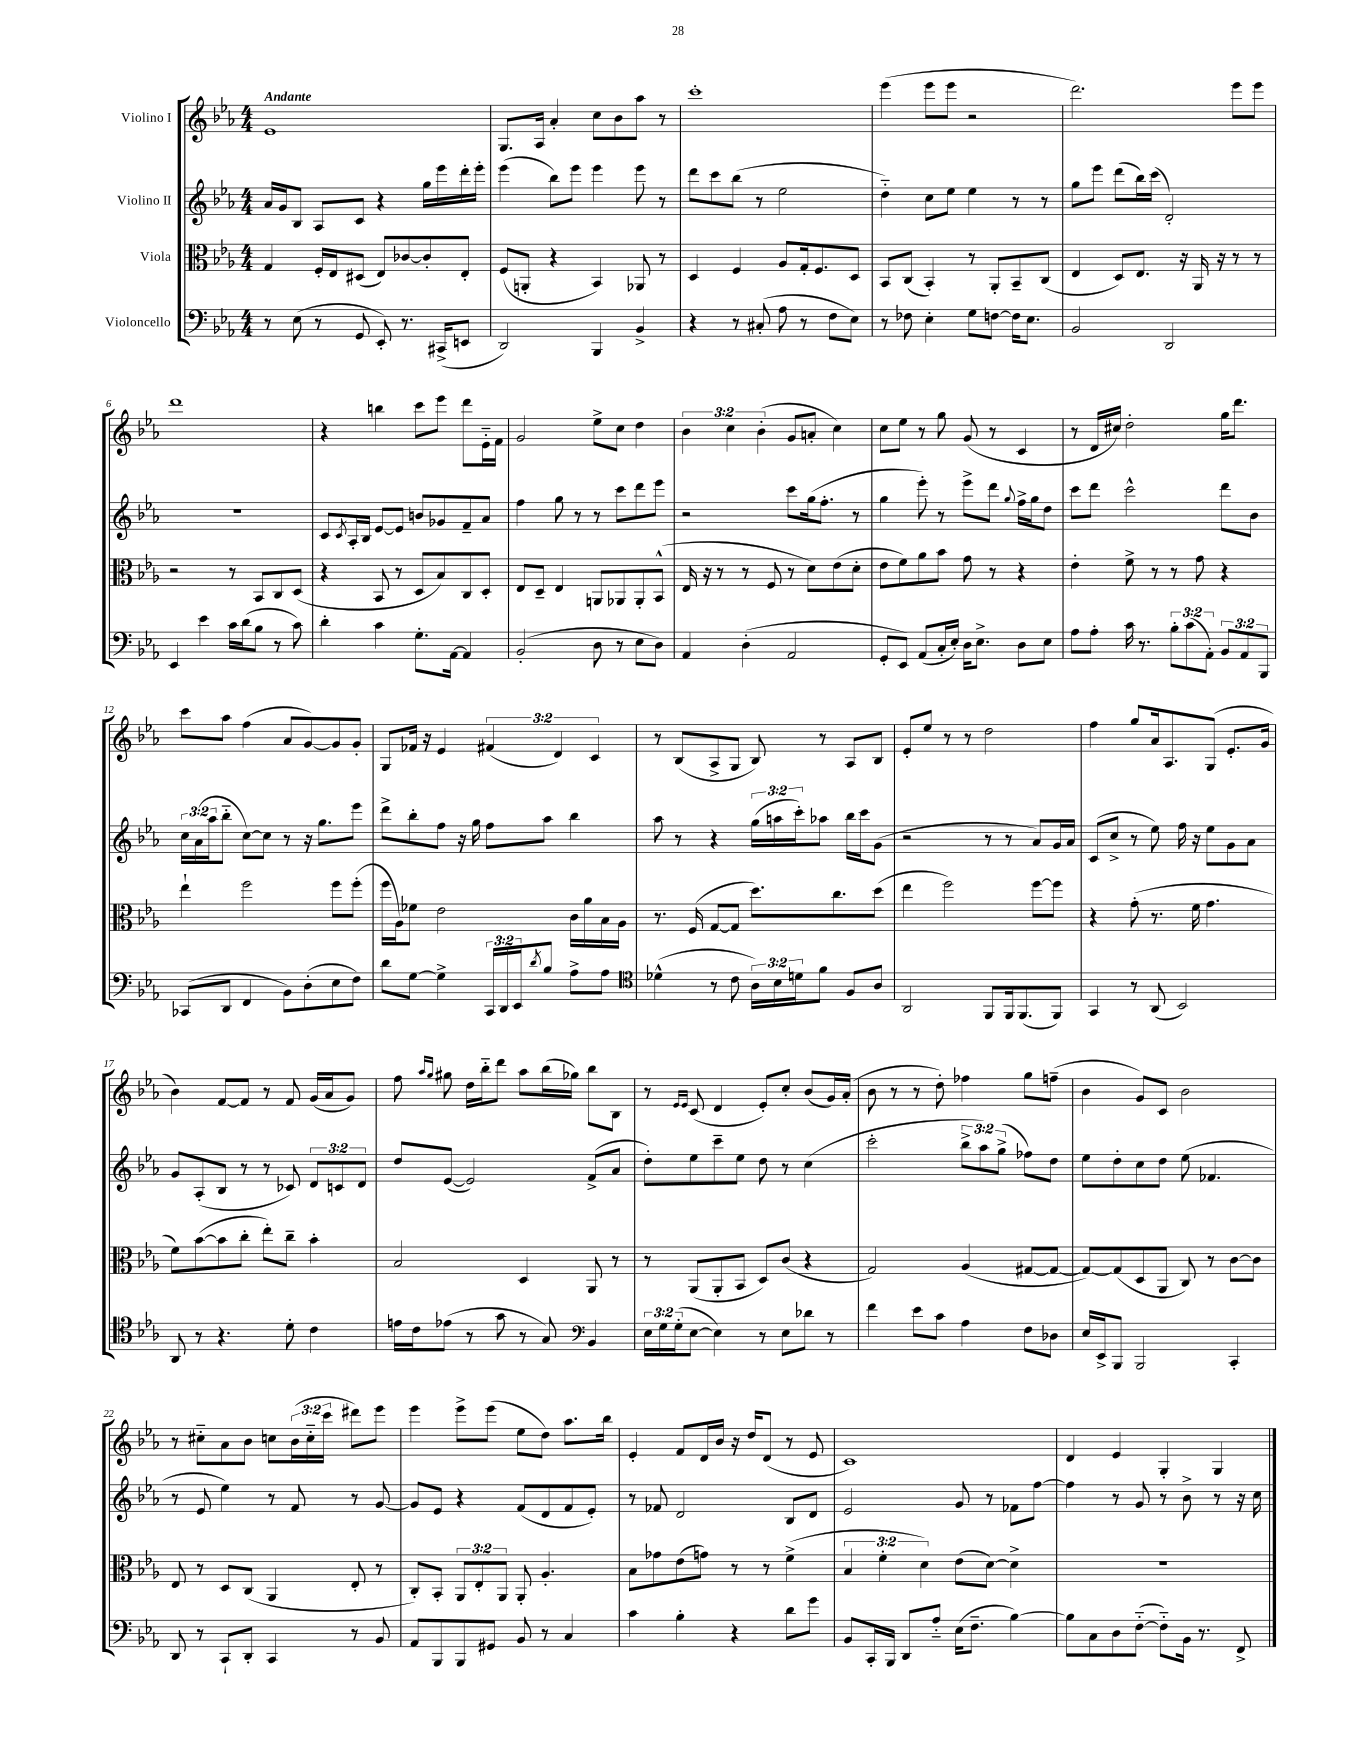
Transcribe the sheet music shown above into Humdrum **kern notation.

**kern	**kern	**kern	**kern
*staff4	*staff3	*staff2	*staff1
*clefF4	*clefC3	*clefG2	*clefG2
*k[b-e-a-]	*k[b-e-a-]	*k[b-e-a-]	*k[b-e-a-]
*M4/4	*M4/4	*M4/4	*M4/4
8r	4G	16a-	1e-
.	.	16g	.
(8E-	.	8B-	.
8r	16F'	8A-	.
.	16E-	.	.
8GG	(8D#	8c	.
8EE-')	8E-)	4r	.
8.r	[8c-	.	.
.	8c-']	16gg	.
(16CC#^	.	16eee-	.
8EE	8E-'	16ddd'	.
.	.	16eee-'	.
=	=	=	=
2DD)	(8F	(4eee-	8.G
.	8AA'	.	.
.	.	.	16A-
.	4r	8bb-)	4a-'
.	.	8eee-	.
4BBB-	4BB-)	4eee-	8cc
.	.	.	8b-
4BB-^	8AA-	8eee-	8aa-
.	8r	8r	8r
=	=	=	=
4r	4D	8ddd	1ccc'
.	.	8ccc	.
8r	4F	(8bb-	.
(8C#'	.	8r	.
8A-	8A-	2ee-	.
8r	16G'	.	.
.	8.F	.	.
8F	.	.	.
8E-)	8D	.	.
=	=	=	=
8r	8BB-	4dd'~)	(4eee-
8F-	(8C	.	.
4E-'	4BB-')	8cc	8eee-
.	.	8ee-	8eee-
8G	8r	4ee-	2r
[8F	8AA-'	.	.
16F]	8BB-~	8r	.
8.E-	.	.	.
.	(8C	8r	.
=	=	=	=
2BB-	4E-	8gg	2.ddd)
.	.	8eee-	.
.	8D)	(8ddd	.
.	8.E-	16bb-)	.
.	.	(16ccc	.
2DD	.	2d')	.
.	16r	.	.
.	16AA-	.	.
.	16r	.	.
.	8r	.	8eee-
.	8r	.	8eee-
=	=	=	=
4EE-	2r	1r	1ddd
4e-	.	.	.
16c	8r	.	.
(16d	.	.	.
8B-	8BB-	.	.
8r	8C	.	.
8c)	(8D	.	.
=	=	=	=
4d'	4r	8c	4r
.	.	8qc	.
.	.	16A-'	.
.	.	16B-	.
4c	8BB-	[8e-	4bb
.	8r	8e-]	.
8.G'	8D	8b	8ccc
.	8B-)	8g-	8eee-
[16AA-	.	.	.
4AA-]	8C	8f~	8ddd
.	8D'	8a-	16e-'~
.	.	.	16f
=	=	=	=
(2BB-'	8E-	4ff	2g
.	8D~	.	.
.	4E-	8gg	.
.	.	8r	.
8D	8AA	8r	8ee-^
8r	8AA-	8ccc	8cc
8E-	8AA-'	8ddd	4dd
8D)	(8BB-^^	8eee-	.
=	=	=	=
4AA-	16E-	2r	6b-
.	16r	.	.
.	8r	.	.
.	.	.	6cc
(4D'	8r	.	.
.	.	.	(6b-'
.	8F	.	.
2AA-	8r	8ccc	8g
.	8d)	(16gg	8a'
.	.	8.ff'	.
.	(8e-	.	4cc)
.	8d'	8r	.
=	=	=	=
8GG'	8e-	4gg	8cc
8EE-)	8f)	.	8ee-
(8AA-	8a-	8eee-')	8r
16C'	8b-	8r	8gg
16E-')	.	.	.
16D	8g	8eee-^	(8g
8.E-^	.	.	.
.	8r	8ddd	8r
.	.	8qqgg	.
8D	4r	16ff^	4c
.	.	16gg	.
8E-	.	8dd	.
=	=	=	=
8A-	4e-'	8ccc	8r
8A-'	.	8ddd	16d
.	.	.	16cc#)
16c	8f^	2ccc^^	2dd'
8.r	.	.	.
.	8r	.	.
12B-'	8r	.	.
(12c	.	.	.
.	8g	.	.
12AA-')	.	.	.
12BB-	4r	8ddd	16gg
.	.	.	8.ddd
12AA-	.	.	.
.	.	8b-	.
12BBB-	.	.	.
=	=	=	=
(8CC-	4ee-`	24cc	8ccc
.	.	(24a-	.
.	.	24aa-	.
8DD	.	8bb-'~	8aa-
4FF	2ff	[8cc)	(4ff
.	.	8cc]	.
8BB-)	.	8r	8a-
(8D'	.	16r	[8g)
.	.	8.gg	.
8E-	8ff	.	8g]
8F)	(8ff'	8eee-	8g'
=	=	=	=
8d	16ff	8ddd^	8G
.	16A-)	.	.
[8G	8f-	8bb-'	16f-
.	.	.	16r
4G^]	2e-	8ff	4e-
.	.	16r	.
.	.	16gg	.
24CC	.	8ff	(6f#
24DD	.	.	.
24EE-	.	.	.
8qd	.	.	.
8B-	.	8aa-	.
.	.	.	6d)
8A-^	16c	4bb-	.
.	16a-	.	.
.	.	.	6c
8A-	16B-	.	.
.	16A-	.	.
=	=	=	=
*clefC4	*	*	*
(4d-^^	8.r	8aa-	8r
.	.	8r	(8B-
.	(16F	.	.
8r	[8G	4r	8A-^
8c	8G]	.	8G
24A-)	8.dd)	(24gg	8B-)
24B-	.	24aa	.
24d	.	24ccc')	.
8f	.	8aa-	8r
.	8.cc	.	.
8F	.	16bb-	8A-
.	.	16ccc	.
8A-	(8dd	(8g	8B-
=	=	=	=
2AA-	4ee-	2r	8e-'
.	.	.	8ee-
.	2ff)	.	8r
.	.	.	8r
8FF	.	8r	2dd
16FF	.	8r	.
(8.FF	.	.	.
.	[8ff	8a-)	.
8FF)	8ff]	16g	.
.	.	16a-	.
=	=	=	=
4GG	4r	(8c	4ff
.	.	8cc^	.
8r	(8g'	8r	8gg
(8AA-	8.r	8ee-)	16a-
.	.	.	8.A-
2BB-)	.	16ff	.
.	16f	16r	.
.	4.g	8ee-	(8G
.	.	8g	8.e-'
.	.	8a-	.
.	.	.	16g
=	=	=	=
8AA-	8f)	8g	4b-)
8r	([8b-	(8A-'	.
4.r	8b-]	8B-	[8f
.	8cc'	8r	8f]
.	8ee-')	8r	8r
8d'	8cc~	8c-)	8f
4c	4b-'	12d	(16g
.	.	.	16a-
.	.	12c	.
.	.	.	8g)
.	.	12d	.
=	=	=	=
16e	2B-	8dd	8ff
16c	.	.	.
.	.	.	16qqaa-
.	.	.	16qqgg
(8e-	.	([8e-	8gg#
8r	.	2e-])	16dd
.	.	.	16bb-'~
8g	.	.	8ddd
8r	4D	.	8aa-
8G)	.	.	(16bb-
.	.	.	16gg-)
*clefF4	*	*	*
4BB-	8AA-	(8f^	8bb-
.	8r	8a-	8B-
=	=	=	=
24E-	8r	8dd')	8r
24G	.	.	.
(24G'	.	.	.
.	.	.	16qqe-
.	.	.	16qqe-
[8E-	(8AA-	8ee-	(8c
4E-])	8AA-'	8ccc~	4d
.	8BB-	8ee-	.
8r	8D)	8dd	8e-')
8E-	(8c	8r	8cc'
8d-	4r	(4cc	(8b-
8r	.	.	16g)
.	.	.	(16a-'
=	=	=	=
4f	2G)	2ccc'	8b-
.	.	.	8r
8e-	.	.	8r
8c	.	.	8dd')
4A-	(4A-	12bb-^	4ff-
.	.	12aa-)	.
.	.	(12gg^	.
8F	[8G#	8ff-)	8gg
8D-	8G#_	8dd	(8ff~
=	=	=	=
16E-	8G#_)	8ee-	4b-
16EE-^	.	.	.
8BBB-	(8G#]	8dd'	.
2BBB-	8D	8cc	8g)
.	8AA-	8dd	8c
.	8C)	(8ee-	2b-
.	8r	4.f-	.
4CC'	[8c	.	.
.	8c]	.	.
=	=	=	=
8DD	8E-	8r	8r
8r	8r	8e-	8cc#'~
8CC`	8D	4ee-)	8a-
8DD'	(8C	.	8b-
4CC	4AA-	8r	8cc
.	.	8f	(24b-
.	.	.	24cc'~
.	.	.	24ccc
8r	8E-'	8r	8ddd#)
8BB-	8r	[8g	8eee-
=	=	=	=
8AA-	8C')	8g]	4eee-
8BBB-	8BB-'	8e-	.
8BBB-	12AA-	4r	8eee-^
.	12E-'	.	.
8GG#	.	.	(8eee-
.	12AA-	.	.
8BB-	8AA-'	(8f	8ee-
8r	4.A-'	8d	8dd)
4C	.	8f	8.aa-
.	.	8e-')	.
.	.	.	16bb-
=	=	=	=
4c	8B-	8r	4e-'
.	8g-	8f-	.
4B-'	(8e-	2d	8f
.	8g)	.	16d
.	.	.	16b-
4r	8r	.	16r
.	.	.	16dd
.	8r	.	(8d
8d	(4f^	8B-	8r
8g	.	8d	8e-
=	=	=	=
8BB-	6B-	2e-	1c)
16CC'	.	.	.
.	6f'	.	.
16BBB-	.	.	.
8DD	.	.	.
.	6d)	.	.
8A-'~	.	.	.
(16E-	(8e-	8g	.
8.F~	.	.	.
.	[8d)	8r	.
[4B-)	4d^]	8f-	.
.	.	[8ff	.
=	=	=	=
8B-]	1r	4ff]	4d
8C	.	.	.
8D	.	8r	4e-
([8F'~	.	8g	.
8F'~])	.	8r	4G'
16BB-	.	8b-^	.
8.r	.	.	.
.	.	8r	4G
8FF^	.	16r	.
.	.	16cc	.
==	==	==	==
*-	*-	*-	*-
